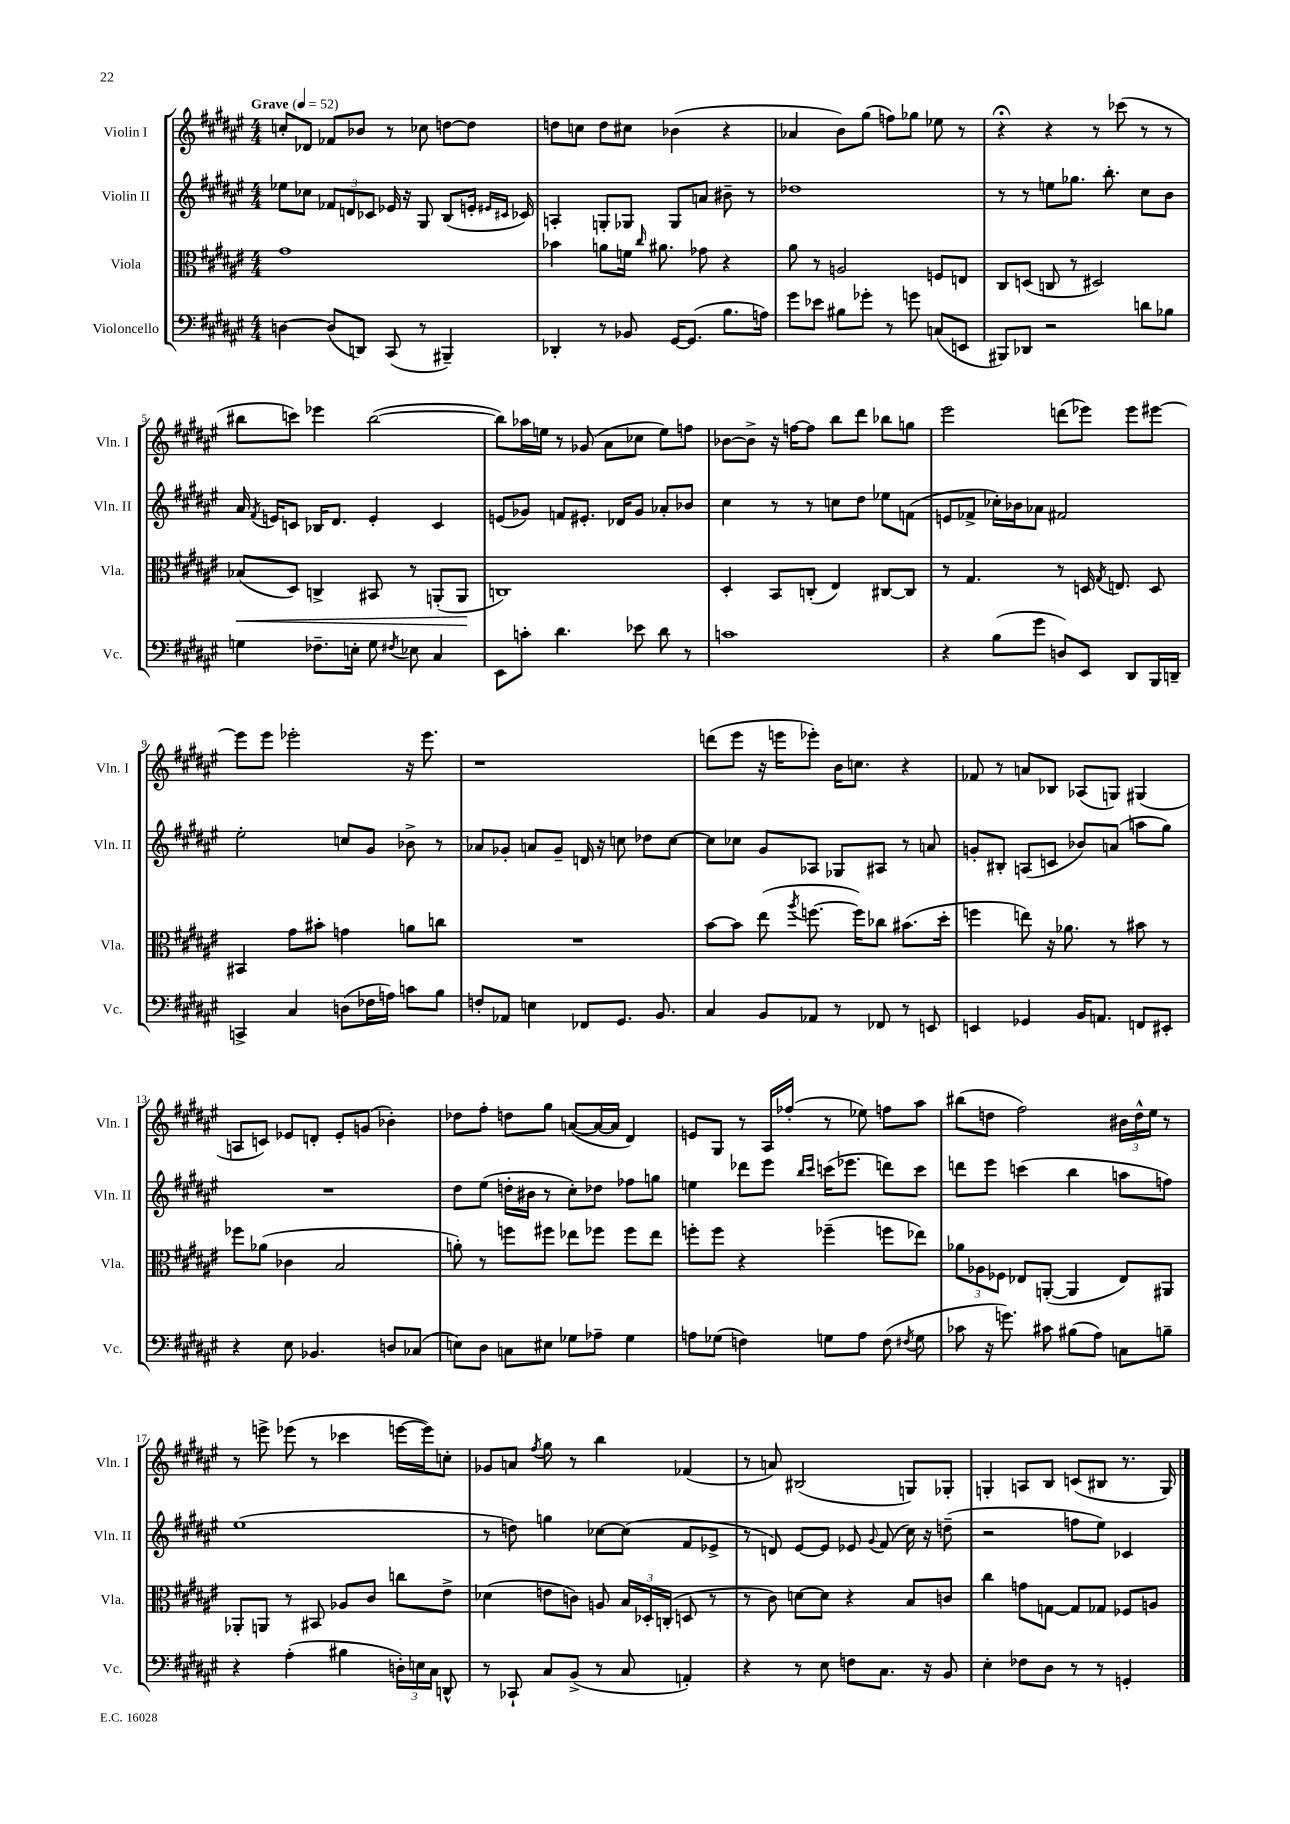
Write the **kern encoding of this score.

**kern	**kern	**kern	**kern
*staff4	*staff3	*staff2	*staff1
*clefF4	*clefC3	*clefG2	*clefG2
*k[f#c#g#d#a#e#]	*k[f#c#g#d#a#e#]	*k[f#c#g#d#a#e#]	*k[f#c#g#d#a#e#]
*M4/4	*M4/4	*M4/4	*M4/4
*MM52	*MM52	*MM52	*MM52
[4D	1g#	8ee-	8cc'
.	.	8cc-	8d-
(8D]	.	12f-	8f-
.	.	12d	.
8DD)	.	.	8b-
.	.	12c-	.
(8CC#	.	16e-	8r
.	.	16r	.
8r	.	8G#	8cc-
4BBB#~)	.	(8B	[8dd
.	.	16e'	8dd]
.	.	16qqe#	.
.	.	16qqc#	.
.	.	16c-)	.
=	=	=	=
4DD-'	4b-	4A'	8dd
.	.	.	8cc
8r	8a	8G'	8dd
8BB-	16f	8G-	8cc#
.	16qqcc#	.	.
.	8.a#	.	.
[16GG#	.	8G-	(4b-
(8.GG#]	.	.	.
.	8g-	8a	.
8.B	4r	8b#~	4r
.	.	8r	.
16A)	.	.	.
=	=	=	=
8g#	8a#	1dd-	4a-
8e-	8r	.	.
8B#	2A	.	8b)
8g-'	.	.	(8gg#
8r	.	.	8ff)
8g	.	.	8gg-
(8C	8F	.	8ee-
8EE	8E	.	8r
=	=	=	=
8BBB#)	8C#	8r	4r;
8DD-	(8D	8r	.
2r	8C	8ee	4r
.	8r	8.gg-	.
.	2D#)	.	8r
.	.	8.bb'	.
.	.	.	(8ccc-
8d	.	8cc#	8r
8B-	.	8b	8r
=	=	=	=
4G	(8B-	16a#	8bb#
.	.	8qf#	.
.	.	16e	.
.	8D#)	8c	8ccc)
8.F-~	4C^	16B-	4eee-
.	.	8.d#	.
16E'	.	.	.
8G	8BB#	4e'	([2bb#
8qF#	.	.	.
8E-	8r	.	.
4C#	(8AA'	4c	.
.	8AA	.	.
=	=	=	=
8EE#	1C)	(8e	8bb#])
8c'	.	8g-)	16aa-
.	.	.	16ee
4.d#	.	8f	8r
.	.	8.e#'	(8g-
.	.	.	8a#
.	.	16d-	.
8e-	.	8g-	8cc-
8d#	.	8a-'	8ee)
8r	.	8b-	8ff
=	=	=	=
1c	4D#'	4cc#	[8b-
.	.	.	8b-^]
.	8BB	8r	16r
.	.	.	[16ff
.	(8C'	8r	8ff]
.	4E#)	8cc	8bb
.	.	8dd#	8ddd#
.	[8C#	8ee-	8bb-
.	8C#]	(8f	8gg
=	=	=	=
4r	8r	8e	2eee#
.	4.G#	8f-^	.
(8B	.	16cc-')	.
.	.	16b-	.
8g#	.	8a-	.
8D)	8r	2f#	(8ddd
8EE#	16D	.	8eee-)
.	8qG#	.	.
.	8.E	.	.
8DD#	.	.	8eee-
16BBB	8D	.	[8eee#
16DD~	.	.	.
=	=	=	=
4CC^	4BB#	2ee#'	8eee#]
.	.	.	8eee#
4C#	8g#	.	2eee-'
.	8b#'	.	.
(8D	4g	8cc	.
16F-	.	8g#	.
16A)	.	.	.
8c	8a	8b-^	16r
.	.	.	8.eee-
8B	8cc	8r	.
=	=	=	=
8F'	1r	8a-	1r
8AA-	.	8g-'	.
4E	.	8a	.
.	.	8g-~	.
8FF-	.	16d	.
.	.	16r	.
8.GG#	.	8cc	.
.	.	8dd-	.
8.BB	.	.	.
.	.	[8cc	.
=	=	=	=
4C#	[8b	8cc]	(8ddd
.	8b]	8cc-	8eee#
8BB	(8ee#	8g#	16r
.	.	.	16eee
.	8qaa#	.	.
8AA-	[8.ff	8A-	8eee-')
8r	.	8G-	16b
.	16ff])	.	8.cc
8FF-	8cc-	8A#	.
8r	(8.b#	8r	4r
8EE	.	8a	.
.	16dd#'	.	.
=	=	=	=
4EE	4ff	8g'	8f-
.	.	8B#'	8r
4GG-	8ee)	(8A	8a
.	16r	8c	8B-
.	8.a-	.	.
16BB	.	8b-)	(8A-
8.AA	.	.	.
.	8r	(8a	8G)
8FF	8b#	8aa	(4G#
8EE#'	8r	8gg#)	.
=	=	=	=
4r	8ff-	1r	8A
.	(8a-	.	8c)
8E#	4c-	.	8e-
4.BB-	.	.	8d'
.	2B	.	8e-'
.	.	.	(8g
8D	.	.	4b-')
(8C-	.	.	.
=	=	=	=
8E)	8a')	8dd#	8dd-
8D#	8r	(8ee#	8ff#'
8C	8ff	16dd'	8dd
.	.	16b#	.
8E#	8ff#	8r	8gg#
8G-	8ee-	8cc#')	([8a
8A-~	8ff-	8dd-	16a_
.	.	.	16a]
4G-	8ff-	8ff-	4d#)
.	8ee-	8gg	.
=	=	=	=
8A	8ff'	4ee	8e
(8G-	8ff	.	8G#
4F)	4r	8ddd-	8r
.	.	8eee#	16A#
.	.	.	(16ff-'
.	.	16qqbb	.
.	.	16qqccc#	.
8G	(4ff-~	(16ccc	8r
.	.	8.eee-	.
8A	.	.	8ee-)
(8F	8ff	8ddd)	8ff
8qF#	.	.	.
8G	8ee-)	8ccc	8aa#
=	=	=	=
8c-	12a-	8ddd	(8bb#
.	12A-	.	.
16r	.	8eee#	8dd
.	12F-	.	.
8.g)	.	.	.
.	8E-	(4ccc	2ff#)
8c#	([8AA'	.	.
(8B#	4AA]	4bb	.
8A#)	.	.	.
8C	8E-)	8aa	24b#
.	.	.	24dd^^
.	.	.	24ee#
8B~	8AA#	8ff)	8r
=	=	=	=
4r	8AA-'	(1ee#	8r
.	8AA	.	8eee^
(4A#'	8r	.	(8eee-
.	8BB#	.	8r
4B#	8A-	.	4ccc-
.	8c#	.	.
24D')	8cc	.	[16eee
24E	.	.	.
.	.	.	16eee])
24C#	.	.	.
8DD^^	8e#^	.	8cc'
=	=	=	=
8r	(4d-	8r	8g-
8CC-`	.	8dd)	8a
.	.	.	8qff#
8C#	8e	4gg	8gg#
(8BB^	8c)	.	8r
8r	8A	[8cc-	4bb
8C#	24B	(8cc-]	.
.	24D-'	.	.
.	(24C'	.	.
4AA')	8D	8f#	(4f-
.	8r	8e-^	.
=	=	=	=
4r	8r	8r	8r
.	8c#)	8d)	8a)
8r	[8d	[8e#	(2B#
8E#	8d]	8e#]	.
8F	4r	8e-	.
.	.	8qqg#	.
8.C#	.	(8f#	.
.	8B	16cc#)	8G)
16r	.	16r	.
8BB	8c	(8dd~	8G-'
=	=	=	=
4E#'	4cc#	2r	4G'
8F-	8g	.	8A
8D#	[8G	.	8B
8r	8G]	8ff	(8c
8r	8G-	8ee#)	8B#
4GG'	8F-	4c-	8.r
.	8A	.	.
.	.	.	16G)
==	==	==	==
*-	*-	*-	*-
